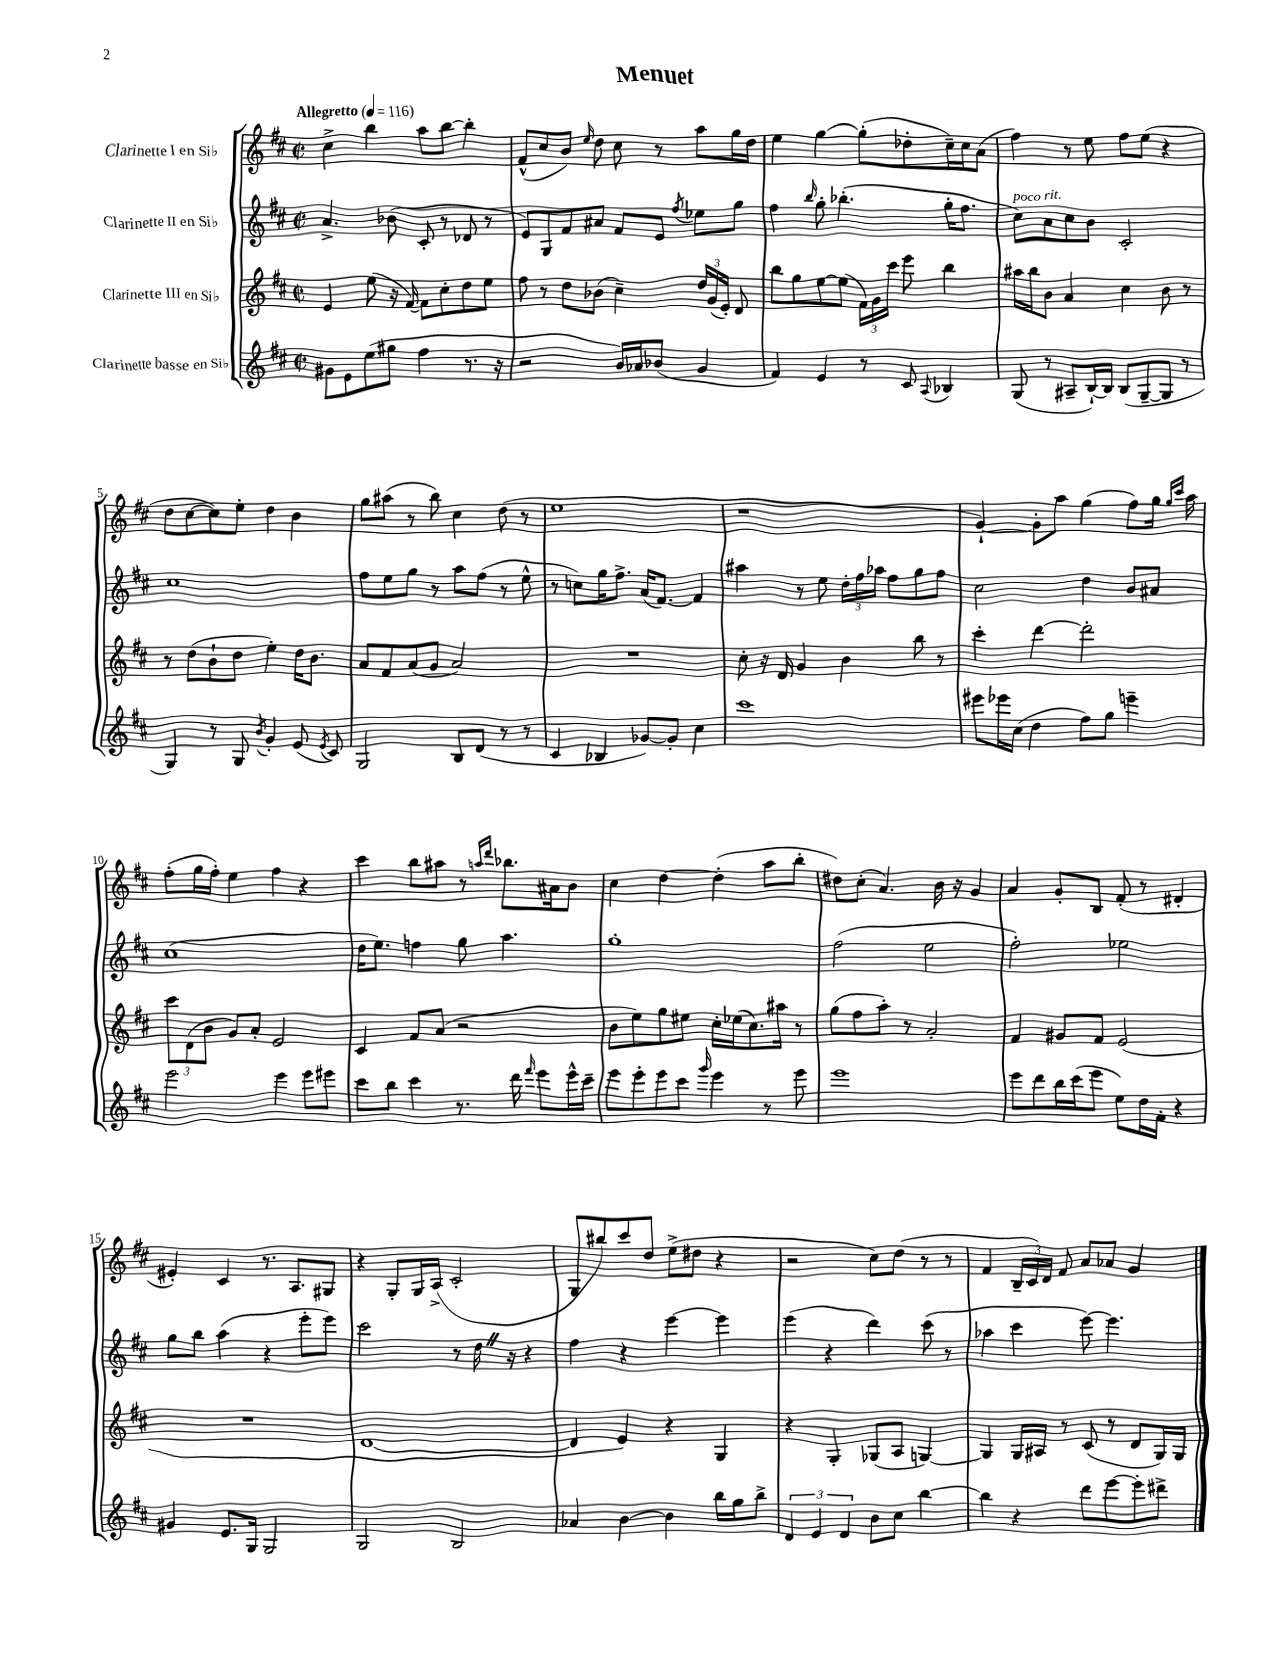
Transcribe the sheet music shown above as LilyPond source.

\header { title = "Menuet" }
<<
\new StaffGroup <<
\new Staff = "s0" \with { instrumentName = "Clarinette I en Sib" } {
    \clef treble \key d \major \defaultTimeSignature \time 2/2 \tempo "Allegretto" 4 = 116
    \autoBeamOff cis''4-> b''4 a''8[ b''8]~ b''4-. |
    fis'8[-^( cis''8 b'8]) \grace { e''16 } d''8 cis''8 r8 a''8[ g''16 d''16] |
    e''4 g''4~ g''8[-.( des''8-. cis''16--) cis''16 a'8]( |
    fis''4) r8 e''8 fis''8[ e''8]( r4 |
    d''8[ cis''8~ cis''8) e''8]-. d''4 b'4 |
    g''8[ ais''8]( r8 b''8) cis''4 d''8( r8 |
    e''1 |
    r1 |
    g'4~-!) g'8[-. a''8] g''4( fis''8[) g''16] \grace { g''16[ cis'''16] } a''16 |
    fis''8[-.( g''16 fis''16]-.) e''4 fis''4 r4 |
    cis'''4 b''8[ ais''8] r8 \grace { a''16[ d'''16] } bes''8.[ ais'16 b'8] |
    cis''4 d''4~ d''4-.( a''8[ b''8]-. |
    dis''8[) cis''8]-.( a'4.) b'16 r16 g'4 |
    a'4 g'8[-. b8] fis'8-.( r8 dis'4-. |
    eis'4-.) cis'4 r8. a8.[ gis8] |
    r4 g8[-. g16 a16]->( cis'2-. |
    g8[ bis''8) cis'''8 d''8] e''8[->( dis''8] r4 |
    r2 cis''8[) d''8]( r8 r8 |
    fis'4 \tuplet 3/2 { b16[-- cis'16) d'16] } fis'8 a'8[ aes'8] g'4 \bar "|." |
}
\new Staff = "s1" \with { instrumentName = "Clarinette II en Sib" } {
    \clef treble \key d \major \defaultTimeSignature \time 2/2
    \autoBeamOff a'4.-> bes'8( cis'8-. r8 des'8 r8 |
    e'8[) g8 fis'8 ais'8] fis'8[ e'8] \acciaccatura { fis''8 } ees''8[ g''8] |
    fis''4 \grace { b''16 } g''8-. bes''4.-.( g''16[-. fis''8.] |
    cis''8[^\markup { \italic "poco rit." }) a'8 cis''8 b'8] cis'2-. |
    cis''1 |
    fis''8[ e''8 g''8] r8 a''8[ fis''8]( r8 e''8-^ |
    r8 c''8[) g''16 fis''8.]-> a'16[( fis'8.]~) fis'4 |
    ais''4 r8 e''8 \tuplet 3/2 { d''16[-. fis''16 aes''16] } fis''8[ g''8 fis''8] |
    cis''2 d''4 b'8[ ais'8] |
    cis''1( |
    d''16[ e''8.]) f''4 g''8 a''4. |
    g''1-. |
    fis''2( e''2 |
    fis''2-.) ees''2 |
    g''8[ b''8] a''4( r4 e'''8[-. e'''8]) |
    cis'''2 r8 d''16 \once \override BreathingSign.text = \markup { \musicglyph "scripts.caesura.straight" } \breathe r16 r4 |
    fis''4 r4 e'''4~ e'''4 |
    e'''4( r4 d'''4) cis'''8( r8 |
    aes''4 cis'''4 e'''8~) e'''4. \bar "|." |
}
\new Staff = "s2" \with { instrumentName = "Clarinette III en Sib" } {
    \clef treble \key d \major \defaultTimeSignature \time 2/2
    \autoBeamOff e'4 e''8( r16 fis'16~) fis'8[ cis''8-. d''8 e''8] |
    fis''8 r8 d''8[ bes'8]( cis''4--) \tuplet 3/2 { d''16[ g'16( e'16]-.) } d'8 |
    b''8[ g''8 e''8~ e''8]( \tuplet 3/2 { fis'16[) g'16 cis'''16] } e'''8 b''4 |
    ais''16[ b''16 b'8] a'4 cis''4 b'8 r8 |
    r8 d''8[( b'8-! d''8] e''4-.) d''16[ b'8.] |
    a'8[ fis'8 a'8( g'8] a'2) |
    R1 |
    cis''8-. r16 d'16 g'4 b'4 b''8 r8 |
    cis'''4-. d'''4~ d'''2-. |
    \tuplet 3/2 { cis'''8[ d'8( b'8] } g'8[) a'8]-. e'2 |
    cis'4 fis'8[ a'8]( r2 |
    b'8[ e''8) g''8 eis''8] cis''16[-. ees''16( cis''8.) ais''16] r8 |
    g''8[( fis''8 a''8]-.) r8 a'2-. |
    fis'4 gis'8[ fis'8] e'2( |
    R1 |
    d'1~ |
    d'4 e'4) r4 g4 |
    r4 g4-. ges8[( a8] g4~) |
    g4 g16[ ais16] r8 cis'8( r8 d'8[ g16) g16] \bar "|." |
}
\new Staff = "s3" \with { instrumentName = "Clarinette basse en Sib" } {
    \clef treble \key d \major \defaultTimeSignature \time 2/2
    \autoBeamOff gis'8[ e'8 e''8( gis''8] fis''4 r8. r16 |
    r2 b'16[) aes'16 bes'8]( g'4 |
    fis'4) e'4 r8 cis'8 \appoggiatura { a8 } bes4 |
    g8( r8 ais8[-- b16~-!) b16] b8[( g8~-- g8] r8 |
    g4) r8 g8 \acciaccatura { b'8 } g'4-. e'8( \acciaccatura { e'8 } cis'8) |
    g2 b8[ d'8]( r8 r8 |
    cis'4 bes4 ges'8[~) ges'8]-. cis''4 |
    cis'''1 |
    eis'''8[ ees'''16 cis''16]( d''4 fis''8[) g''8] e'''4-- |
    e'''2 e'''4 e'''8[ eis'''8] |
    cis'''8[ b''8] cis'''4 r8. d'''16 \grace { fis'''16 } e'''8[ e'''16-^ cis'''16]-- |
    e'''8[ e'''8-. e'''8 cis'''8] \grace { g'''16 } e'''4 r8 e'''8 |
    e'''1 |
    e'''8[ d'''8 b''16 cis'''16( e'''8] e''8[) d''16 fis'16]-. r4 |
    gis'4 e'8.[ g16] g2 |
    g2 b2 |
    aes'4 b'4~ b'4 b''16[ g''16 b''8]-> |
    \tuplet 3/2 { d'4 e'4 d'4 } b'8[ cis''8] b''4~ |
    b''4 r4 d'''8[ e'''8~ e'''8-. dis'''8]-> \bar "|." |
}
>>
>>
